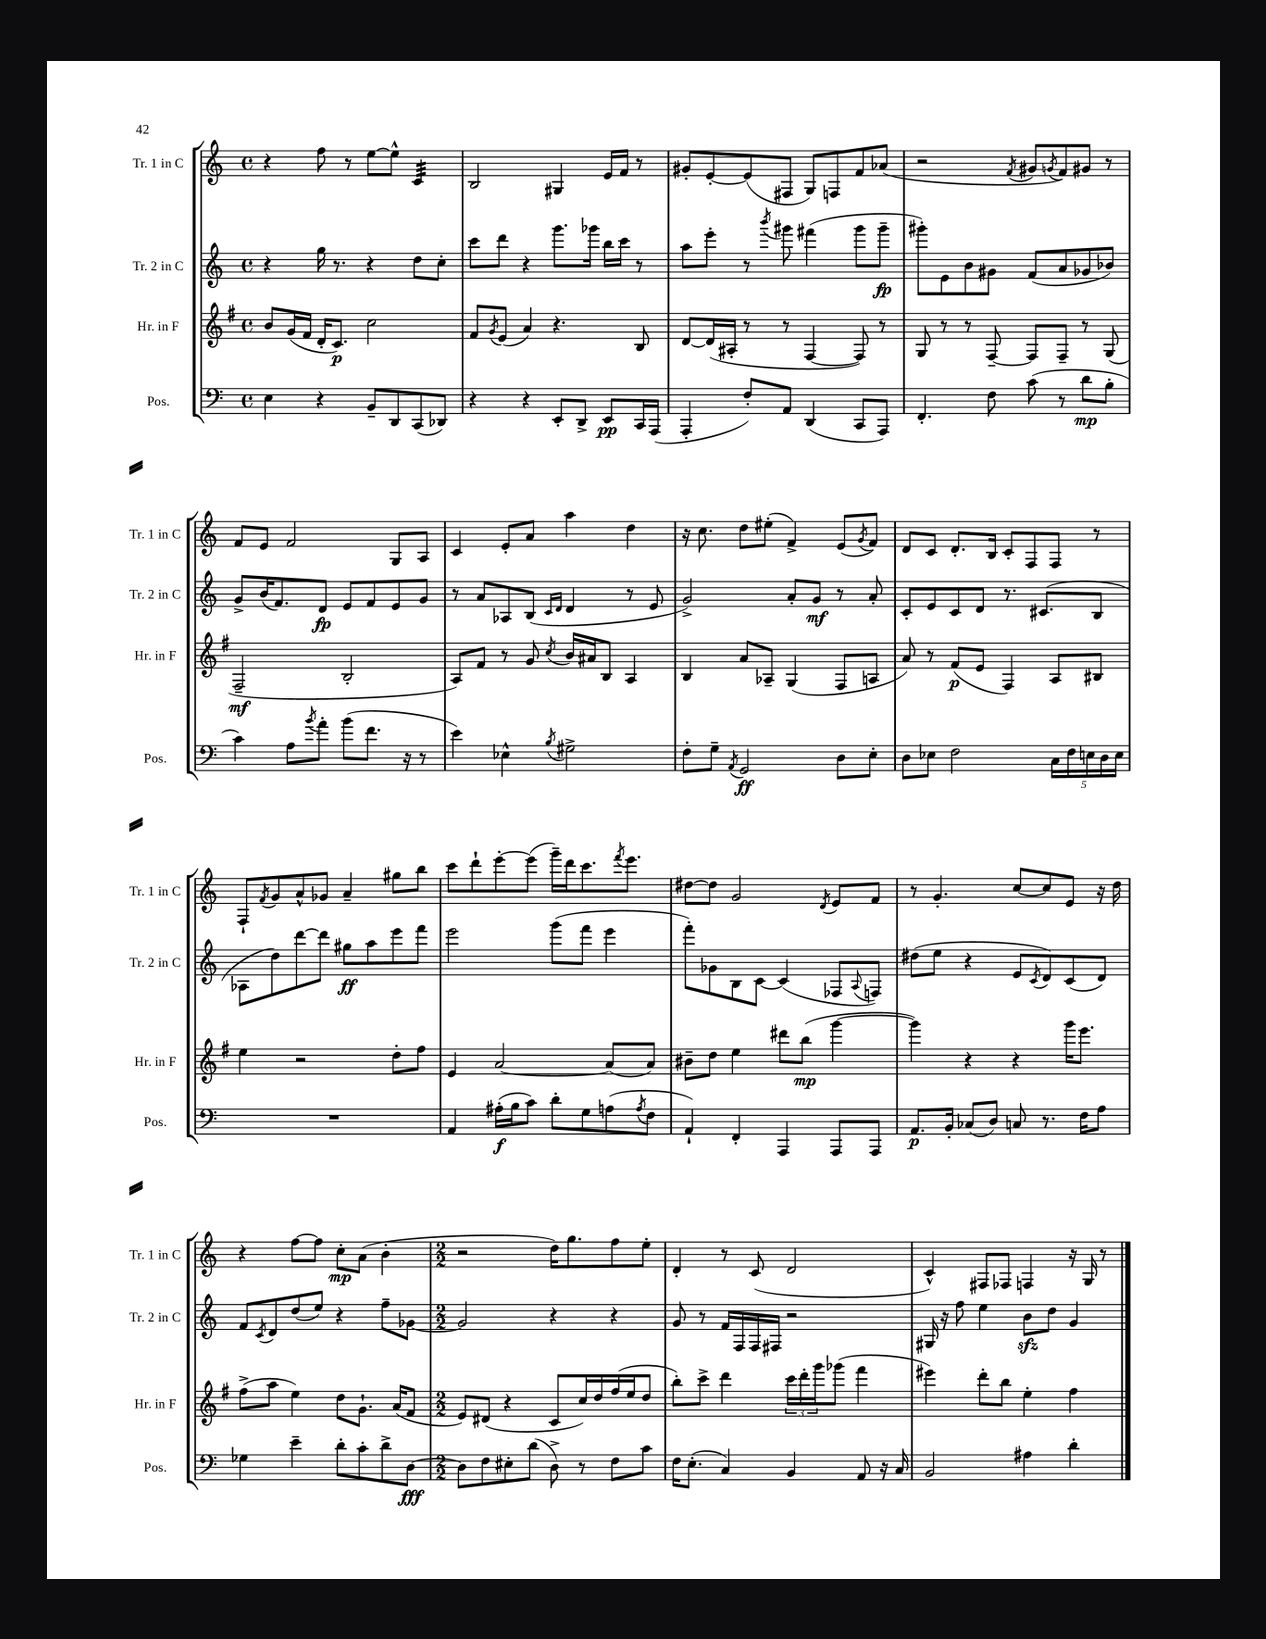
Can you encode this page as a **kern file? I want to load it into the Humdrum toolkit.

**kern	**dynam	**kern	**dynam	**kern	**dynam	**kern	**dynam
*part4	*part4	*part3	*part3	*part2	*part2	*part1	*part1
*staff4	*staff4	*staff3	*staff3	*staff2	*staff2	*staff1	*staff1
*I"Pos.	*	*I"Hr. in F	*	*I"Tr. 2 in C	*	*I"Tr. 1 in C	*
*I'Pos.	*	*I'Hr. in F	*	*I'Tr. 2 in C	*	*I'Tr. 1 in C	*
*clefF4	*	*clefG2	*	*clefG2	*	*clefG2	*
*k[]	*	*k[f#]	*	*k[]	*	*k[]	*
*M4/4	*	*M4/4	*	*M4/4	*	*M4/4	*
*met(c)	*	*met(c)	*	*met(c)	*	*met(c)	*
=45	=45	=45	=45	=45	=45	=45	=45
4E\	.	8b/L	.	4r	.	4r	.
.	.	(16g/L	.	.	.	.	.
.	.	16f#/JJ	.	.	.	.	.
4r	.	16d'/KL	.	16gg\	.	8ff\	.
.	.	8.c/J)	p	8.r	.	.	.
.	.	.	.	.	.	8r	.
8BB~/L	.	2cc\	.	4r	.	[8ee\L	.
8DD/	.	.	.	.	.	8ee^^\J]	.
*	*	*	*	*	*	*tremolo	*
(8CC/	.	.	.	8dd\L	.	32c/LLL	.
.	.	.	.	.	.	32c/	.
.	.	.	.	.	.	32c/	.
.	.	.	.	.	.	32c/	.
8DD-X/J)	.	.	.	8cc'\J	.	32c/	.
.	.	.	.	.	.	32c/	.
.	.	.	.	.	.	32c/	.
.	.	.	.	.	.	32c/JJJ	.
*	*	*	*	*	*	*Xtremolo	*
=46	=46	=46	=46	=46	=46	=46	=46
4r	.	8f#/L	.	8ccc\L	.	2B/	.
.	.	8qg/	.	.	.	.	.
.	.	(8e/J	.	8ddd\J	.	.	.
4r	.	4a/)	.	4r	.	.	.
8EE'/L	.	4.r	.	8.ggg\L	.	4G#X/	.
8DD^/J	.	.	.	.	.	.	.
.	.	.	.	16ggg-X\Jk	.	.	.
8EE/L	pp	.	.	16bb\LL	.	16e/LL	.
.	.	.	.	16ccc\JJ	.	16f/JJ	.
16CC/L	.	8B/	.	8r	.	8r	.
(16AAA/JJ	.	.	.	.	.	.	.
=47	=47	=47	=47	=47	=47	=47	=47
4AAA'/	.	[8d/L	.	8aa\L	.	8g#X'/L	.
.	.	(16d/L]	.	8eee'\J	.	[8e'/	.
.	.	16A#X'/JJ	.	.	.	.	.
8F'/L)	.	8r	.	8r	.	(8e/]	.
.	.	.	.	8qbbb/	.	.	.
8AA/J	.	8r	.	8ggg#X\	.	8F#X/J	.
(4DD/	.	[4F#/	.	(4fff#X\	.	8G/L)	.
.	.	.	.	.	.	8Fn/	.
8CC/L	.	8F#/])	.	8ggg#\L	.	8f/	.
8AAA/J)	.	8r	.	8ggg#~\J	fp	(8a-X/J	.
=48	=48	=48	=48	=48	=48	=48	=48
4.FF'/	.	8G/	.	8ggg#X'\L)	.	2r	.
.	.	8r	.	8e\	.	.	.
.	.	8r	.	8b\	.	.	.
8F\	.	[8F#~/	.	8g#X\J	.	.	.
.	.	.	.	.	.	8qf/	.
(8c\	.	8F#/L]	.	(8f/L	.	8g#X/L	.
.	.	.	.	.	.	8qgn/	.
8r	.	8F#~/J	.	8a/	.	8f/)	.
8d\L	mp	8r	.	8g-X/	.	8g#X/J	.
8B'\J	.	(8G/	.	8b-X/J)	.	8r	.
!!LO:LB:g=z
=49	=49	=49	=49	=49	=49	=49	=49
4c\)	.	2F#~/	mf	8g^/L	.	8f/L	.
.	.	.	.	(16b/K	.	8e/J	.
.	.	.	.	8.f/)	.	.	.
8A\L	.	.	.	.	.	2f/	.
8qb/	.	.	.	.	.	.	.
8a'\J	.	.	.	8d/J	fp	.	.
(8b\L	.	2B'/	.	8e/L	.	.	.
8.f\J	.	.	.	8f/	.	.	.
.	.	.	.	8e/	.	8G/L	.
16r	.	.	.	.	.	.	.
8r	.	.	.	8g/J	.	8A/J	.
=50	=50	=50	=50	=50	=50	=50	=50
4e\)	.	8A/L)	.	8r	.	4c/	.
.	.	8f#/J	.	8a/L	.	.	.
4E-X^^\	.	8r	.	8A-X/	.	8e'/L	.
.	.	8g/	.	(8B/J	.	8a/J	.
.	.	.	.	16qqc/LL	.	.	.
8qB/	.	8qcc/	.	16qqd/JJ	.	.	.
2G#X^\	.	16b/LL	.	4d/	.	4aa\	.
.	.	16a#X/J	.	.	.	.	.
.	.	8B/J	.	.	.	.	.
.	.	4A/	.	8r	.	4dd\	.
.	.	.	.	8e/	.	.	.
=51	=51	=51	=51	=51	=51	=51	=51
8F'\L	.	4B/	.	2g^/)	.	16r	.
.	.	.	.	.	.	8.cc\	.
8G~\J	.	.	.	.	.	.	.
8qAA/	.	.	.	.	.	.	.
2GG/	ff	8a/L	.	.	.	8dd\L	.
.	.	8A-X~/J	.	.	.	(8ee#X'\J	.
.	.	(4G/	.	8a'/L	.	4f^/)	.
.	.	.	.	8g/J	mf	.	.
8D\L	.	8F#/L	.	8r	.	(8e/L	.
.	.	.	.	.	.	8qg/	.
8E'\J	.	8An/J	.	8a'/	.	8f/J)	.
=52	=52	=52	=52	=52	=52	=52	=52
8D\L	.	8a/)	.	8c'/L	.	8d/L	.
8E-X\J	.	8r	.	8e/	.	8c/J	.
2F\	.	(8f#/L	p	8c/	.	8.d'/L	.
.	.	8e/J	.	8d/J	.	.	.
.	.	.	.	.	.	16B/Jk	.
.	.	4F#/)	.	8.r	.	8c'/L	.
.	.	.	.	.	.	8F/	.
.	.	.	.	(8.c#X/L	.	.	.
20C\LL	.	8A/L	.	.	.	8F/J	.
20F\	.	.	.	.	.	.	.
20En\	.	.	.	.	.	.	.
.	.	8B#X/J	.	8B/J	.	8r	.
20D\	.	.	.	.	.	.	.
20E\JJ	.	.	.	.	.	.	.
!!LO:LB:g=z
=53	=53	=53	=53	=53	=53	=53	=53
1r	.	4ee\	.	8A-X\L	.	8F`/L	.
.	.	.	.	.	.	8qf/	.
.	.	.	.	8dd\)	.	8g/	.
.	.	2r	.	[8ddd\	.	8a^^/	.
.	.	.	.	8ddd\J]	.	8g-X/J	.
.	.	.	.	8gg#X\L	ff	4a~/	.
.	.	.	.	8aa\	.	.	.
.	.	8dd'\L	.	8eee\	.	8gg#X\L	.
.	.	8ff#\J	.	8fff\J	.	8bb\J	.
=54	=54	=54	=54	=54	=54	=54	=54
4AA/	.	4e/	.	2eee\	.	8ccc\L	.
.	.	.	.	.	.	8ddd`\	.
(16A#X'\LL	f	[2a/	.	.	.	[8eee'\	.
16B\J	.	.	.	.	.	.	.
8c\J)	.	.	.	.	.	(8eee\J]	.
8d'\L	.	.	.	(8ggg\L	.	16ggg~\LL)	.
.	.	.	.	.	.	16ddd\J	.
8G\	.	.	.	8fff\J	.	8.ccc\	.
(8An\	.	(8a/L]	.	4eee\	.	.	.
.	.	.	.	.	.	8qfff/	.
.	.	.	.	.	.	8.eee\J	.
8qA/	.	.	.	.	.	.	.
8F\J	.	8a/J)	.	.	.	.	.
=55	=55	=55	=55	=55	=55	=55	=55
4AA`/)	.	8b#X~\L	.	8fff'\L)	.	[8dd#X\L	.
.	.	8dd\J	.	8g-X\	.	8dd#\J]	.
4FF'/	.	4ee\	.	8B\	.	2g/	.
.	.	.	.	[8c\J	.	.	.
4AAA/	.	8ddd#X\L	.	(4c/]	.	.	.
.	.	(8bb\J	mp	.	.	.	.
.	.	.	.	.	.	8qd/	.
8AAA/L	.	[4ggg\	.	8F-X/L	.	8e/L	.
.	.	.	.	8qqA/	.	.	.
8AAA/J	.	.	.	8Fn/J)	.	8f/J	.
=56	=56	=56	=56	=56	=56	=56	=56
8.AA/L	p	4ggg\])	.	(8dd#X\L	.	8r	.
.	.	.	.	8ee\J	.	4.g'/	.
16BB'/Jk	.	.	.	.	.	.	.
(8C-X/L	.	4r	.	4r	.	.	.
8D/J)	.	.	.	.	.	.	.
8Cn/	.	4r	.	8e/L	.	[8cc/L	.
.	.	.	.	8qc/	.	.	.
8.r	.	.	.	8d/)	.	8cc/]	.
.	.	16ggg\KL	.	(8c/	.	8e/J	.
16F\KL	.	8.eee\J	.	.	.	.	.
8A\J	.	.	.	8d/J)	.	16r	.
.	.	.	.	.	.	16dd\	.
!!LO:LB:g=z
=57	=57	=57	=57	=57	=57	=57	=57
4G-X\	.	(8ff#^\L	.	8f/L	.	4r	.
.	.	.	.	8qc/	.	.	.
.	.	8aa\J	.	8d/	.	.	.
4e~\	.	4ee\)	.	(8dd/	.	[8ff\L	.
.	.	.	.	8ee/J)	.	8ff\J]	.
8d'\L	.	8dd\L	.	4r	.	8cc'\L	mp
8c'\	.	8.g`\J	.	.	.	(8a\J	.
8d^\	.	.	.	8ff~\L	.	4b'\	.
.	.	(16a/KL	.	.	.	.	.
[8D\J	fff	8f#/J	.	[8g-X\J	.	.	.
=58	=58	=58	=58	=58	=58	=58	=58
*M2/2	*	*M2/2	*	*M2/2	*	*M2/2	*
8D\L]	.	8e/L)	.	2g-/]	.	2r	.
8F\	.	(8d#X/J	.	.	.	.	.
8E#X'\	.	4r	.	.	.	.	.
(8d\J	.	.	.	.	.	.	.
8D^\)	.	8c/L	.	4r	.	16dd\KL)	.
.	.	.	.	.	.	8.gg\	.
8r	.	16cc/L)	.	.	.	.	.
.	.	16dd/	.	.	.	.	.
8F\L	.	(16ff#/	.	4r	.	8ff\	.
.	.	16ee/J	.	.	.	.	.
8c\J	.	8dd/J	.	.	.	8ee'\J	.
=59	=59	=59	=59	=59	=59	=59	=59
16F\KL	.	8bb'\L)	.	8g/	.	4d'/	.
(8.E'\J	.	.	.	.	.	.	.
.	.	8ccc^\J	.	8r	.	.	.
4C/)	.	4ddd\	.	16f/LL	.	8r	.
.	.	.	.	16F/	.	.	.
.	.	.	.	16F/	.	(8c/	.
.	.	.	.	16F#X/JJ	.	.	.
4BB/	.	24ccc\LL	.	2r	.	2d/	.
.	.	24ddd'\	.	.	.	.	.
.	.	24ggg\J	.	.	.	.	.
.	.	(8ggg-X\J	.	.	.	.	.
8AA/	.	4fff#\	.	.	.	.	.
16r	.	.	.	.	.	.	.
16C/	.	.	.	.	.	.	.
=60	=60	=60	=60	=60	=60	=60	=60
2BB/	.	4eee#X\)	.	16G#X/	.	4c^^/)	.
.	.	.	.	16r	.	.	.
.	.	.	.	8ff\	.	.	.
.	.	8ddd'\L	.	4ee\	.	8F#X/L	.
.	.	8bb\J	.	.	.	8F-X/J	.
4A#X\	.	4ee'\	.	8bzz\L	.	4Fn/	.
.	.	.	.	8dd\J	.	.	.
4d'\	.	4ff#\	.	4g/	.	16r	.
.	.	.	.	.	.	16G/	.
.	.	.	.	.	.	8r	.
==	==	==	==	==	==	==	==
*-	*-	*-	*-	*-	*-	*-	*-
